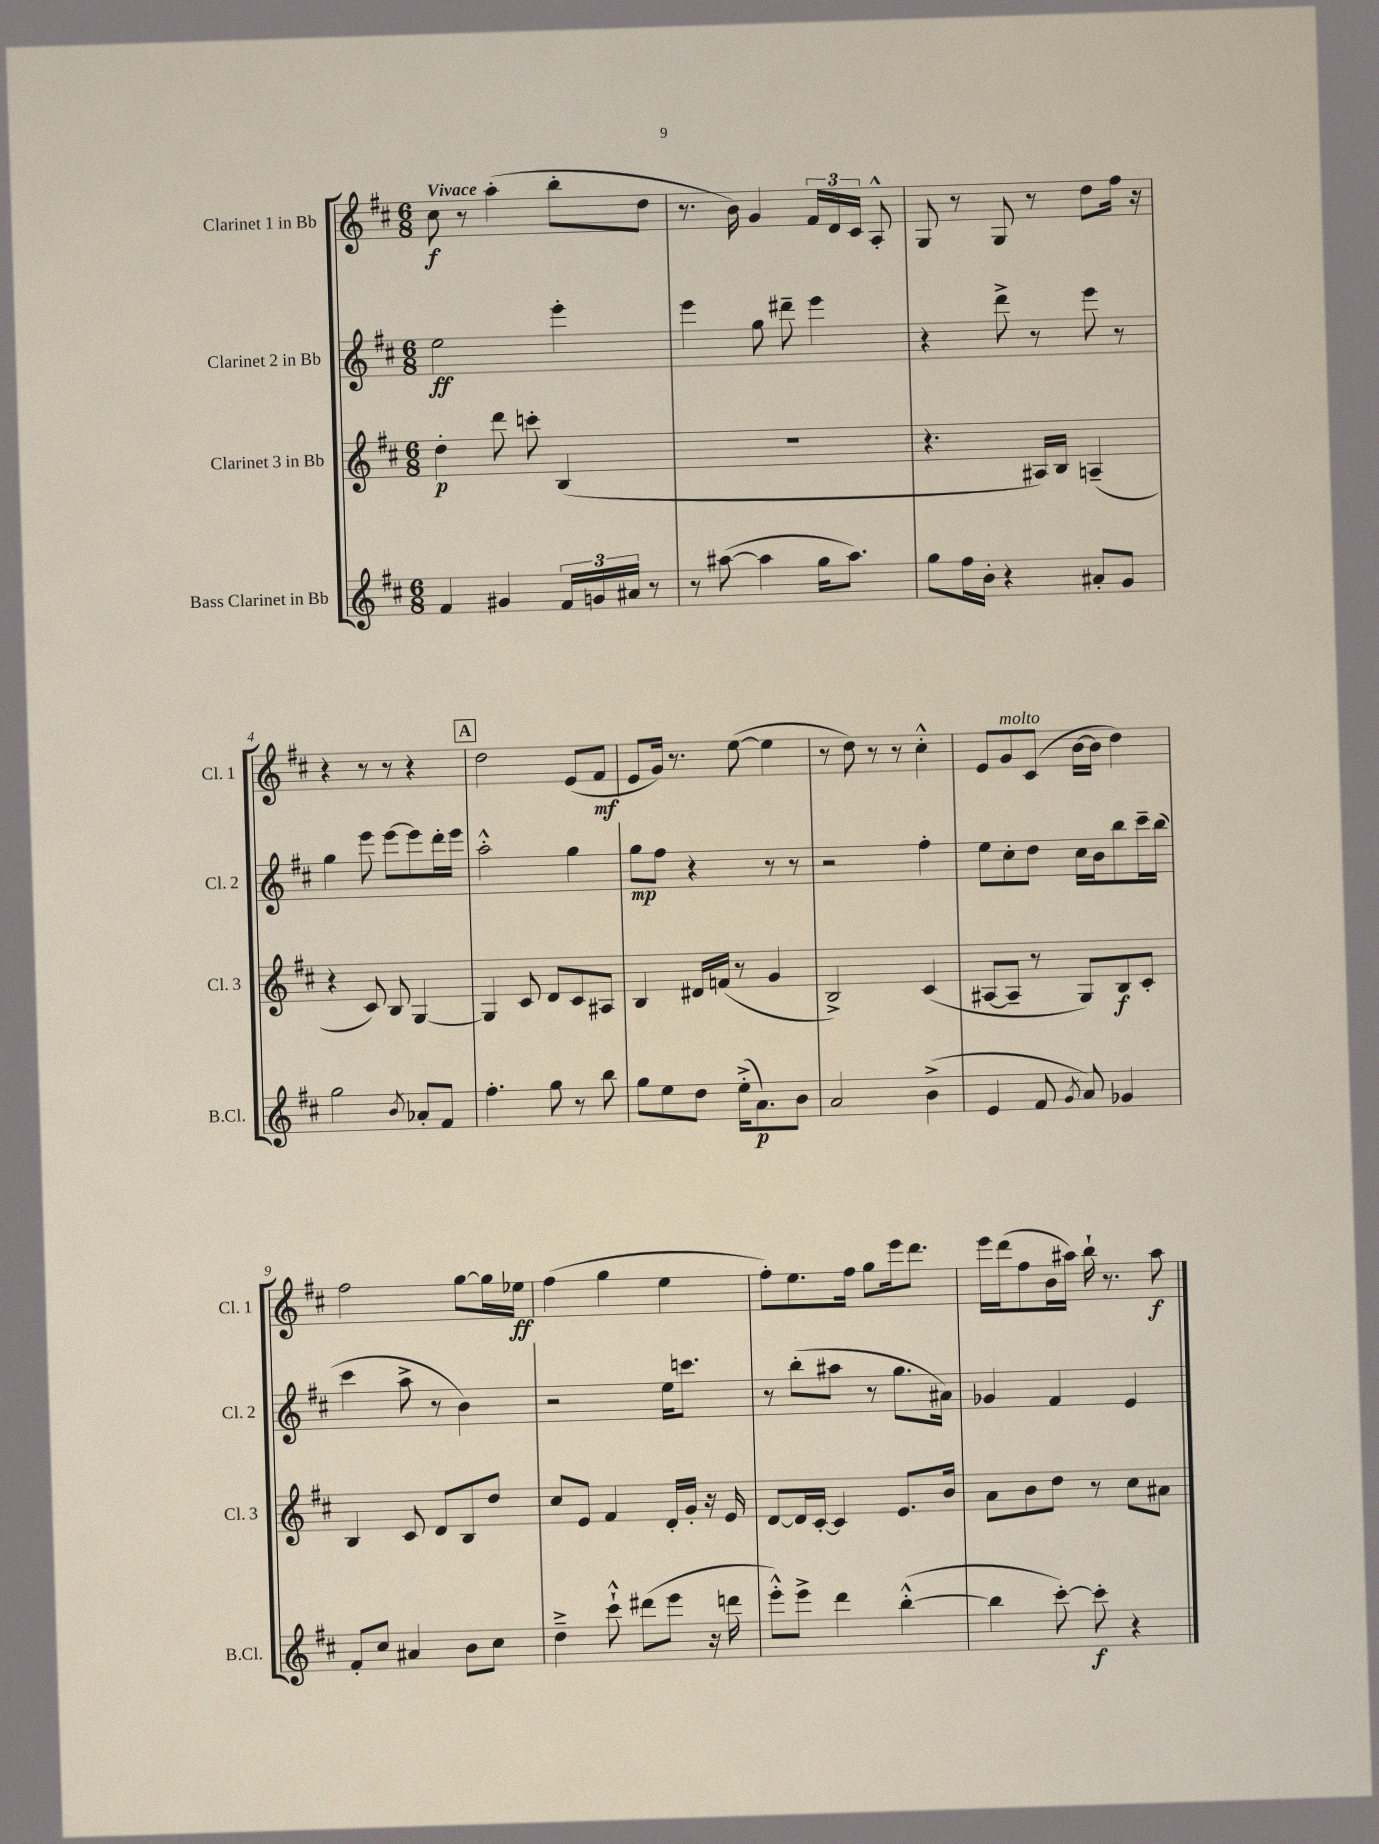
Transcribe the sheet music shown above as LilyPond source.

<<
\new StaffGroup <<
\new Staff = "s0" \with { instrumentName = "Clarinet 1 in Bb" shortInstrumentName = "Cl. 1" } {
    \clef treble \key d \major \numericTimeSignature \time 6/8 \tempo "Vivace"
    \autoBeamOff cis''8\f r8 a''4-.( b''8[-. d''8] |
    r8. b'16) g'4 \tuplet 3/2 { fis'16[ d'16 cis'16] } a8-.-^ |
    g8 r8 g8 r8 d''8[ fis''16] r16 |
    r4 r8 r8 r4 |
    \mark \markup { \box "A" } d''2 e'8[( fis'8]\mf |
    e'8[ g'16]) r8. e''8~( e''4 |
    r8 d''8) r8 r8 cis''4-.-^ |
    e'8[ g'8^\markup { \italic "molto" } cis'8]( b'16[~ b'16] d''4) |
    fis''2 g''8[~ g''16 ees''16]\ff |
    fis''4( g''4 e''4 |
    fis''8[-.) e''8. fis''16] g''8[ e'''16 d'''8.] |
    e'''16[ d'''16( fis''8 b'16 ais''16]) b''16-! r8. ais''8\f \bar "|." |
}
\new Staff = "s1" \with { instrumentName = "Clarinet 2 in Bb" shortInstrumentName = "Cl. 2" } {
    \clef treble \key d \major \numericTimeSignature \time 6/8
    \autoBeamOff e''2\ff e'''4-. |
    e'''4 g''8 dis'''8-- e'''4 |
    r4 d'''8-> r8 e'''8 r8 |
    g''4 e'''8 e'''8[~ e'''8 d'''16-. e'''16] |
    \mark \markup { \box "A" } a''2-.-^ g''4 |
    g''8[\mp fis''8] r4 r8 r8 |
    r2 fis''4-. |
    e''8[ cis''8-. d''8] cis''16[ b'16 b''8 cis'''16-- b''16]( |
    cis'''4 a''8-> r8 b'4) |
    r2 e''16[ c'''8.] |
    r8 b''8[-.( ais''8] r8 g''8.[ ais'16]) |
    ges'4 fis'4 e'4 \bar "|." |
}
\new Staff = "s2" \with { instrumentName = "Clarinet 3 in Bb" shortInstrumentName = "Cl. 3" } {
    \clef treble \key d \major \numericTimeSignature \time 6/8
    \autoBeamOff d''4-.\p d'''8 c'''8-. b4( |
    R2. |
    r4. ais16[) b16] a4--( |
    r4 cis'8) b8 g4~ |
    \mark \markup { \box "A" } g4 cis'8 d'8[ cis'8 ais8] |
    b4 dis'16[ f'16]( r8 g'4 |
    b2->) cis'4( |
    ais8[~ ais8]-- r8 g8[) b8\f cis'8]-. |
    b4 cis'8 d'8[ b8 d''8] |
    cis''8[ e'8] fis'4 d'16[-. g'16]-. r16 e'16 |
    d'8[~ d'16 cis'16]~-. cis'4 e'8.[ b'16] |
    a'8[ b'8 d''8] r8 cis''8[ ais'8] \bar "|." |
}
\new Staff = "s3" \with { instrumentName = "Bass Clarinet in Bb" shortInstrumentName = "B.Cl." } {
    \clef treble \key d \major \numericTimeSignature \time 6/8
    \autoBeamOff fis'4 gis'4 \tuplet 3/2 { fis'16[ g'16 ais'16] } r8 |
    r8 ais''8~( ais''4 g''16[ ais''8.]) |
    g''8[ fis''16 b'16]-. r4 ais'8[-. g'8] |
    g''2 \acciaccatura { b'8 } aes'8[-. fis'8] |
    \mark \markup { \box "A" } fis''4.-. g''8 r8 b''8 |
    g''8[ e''8 d''8] e''16[-.->( a'8.\p) b'8] |
    a'2 b'4->( |
    e'4 fis'8 \acciaccatura { g'8 } a'8) ges'4 |
    fis'8[-. cis''8] ais'4 b'8[ cis''8] |
    d''4---> cis'''8-!-^ dis'''8[( e'''8] r16 d'''16 |
    e'''8[-.-^) e'''8]-> d'''4 b''4~-.-^( |
    b''4 cis'''8~-.) cis'''8-.\f r4 \bar "|." |
}
>>
>>
